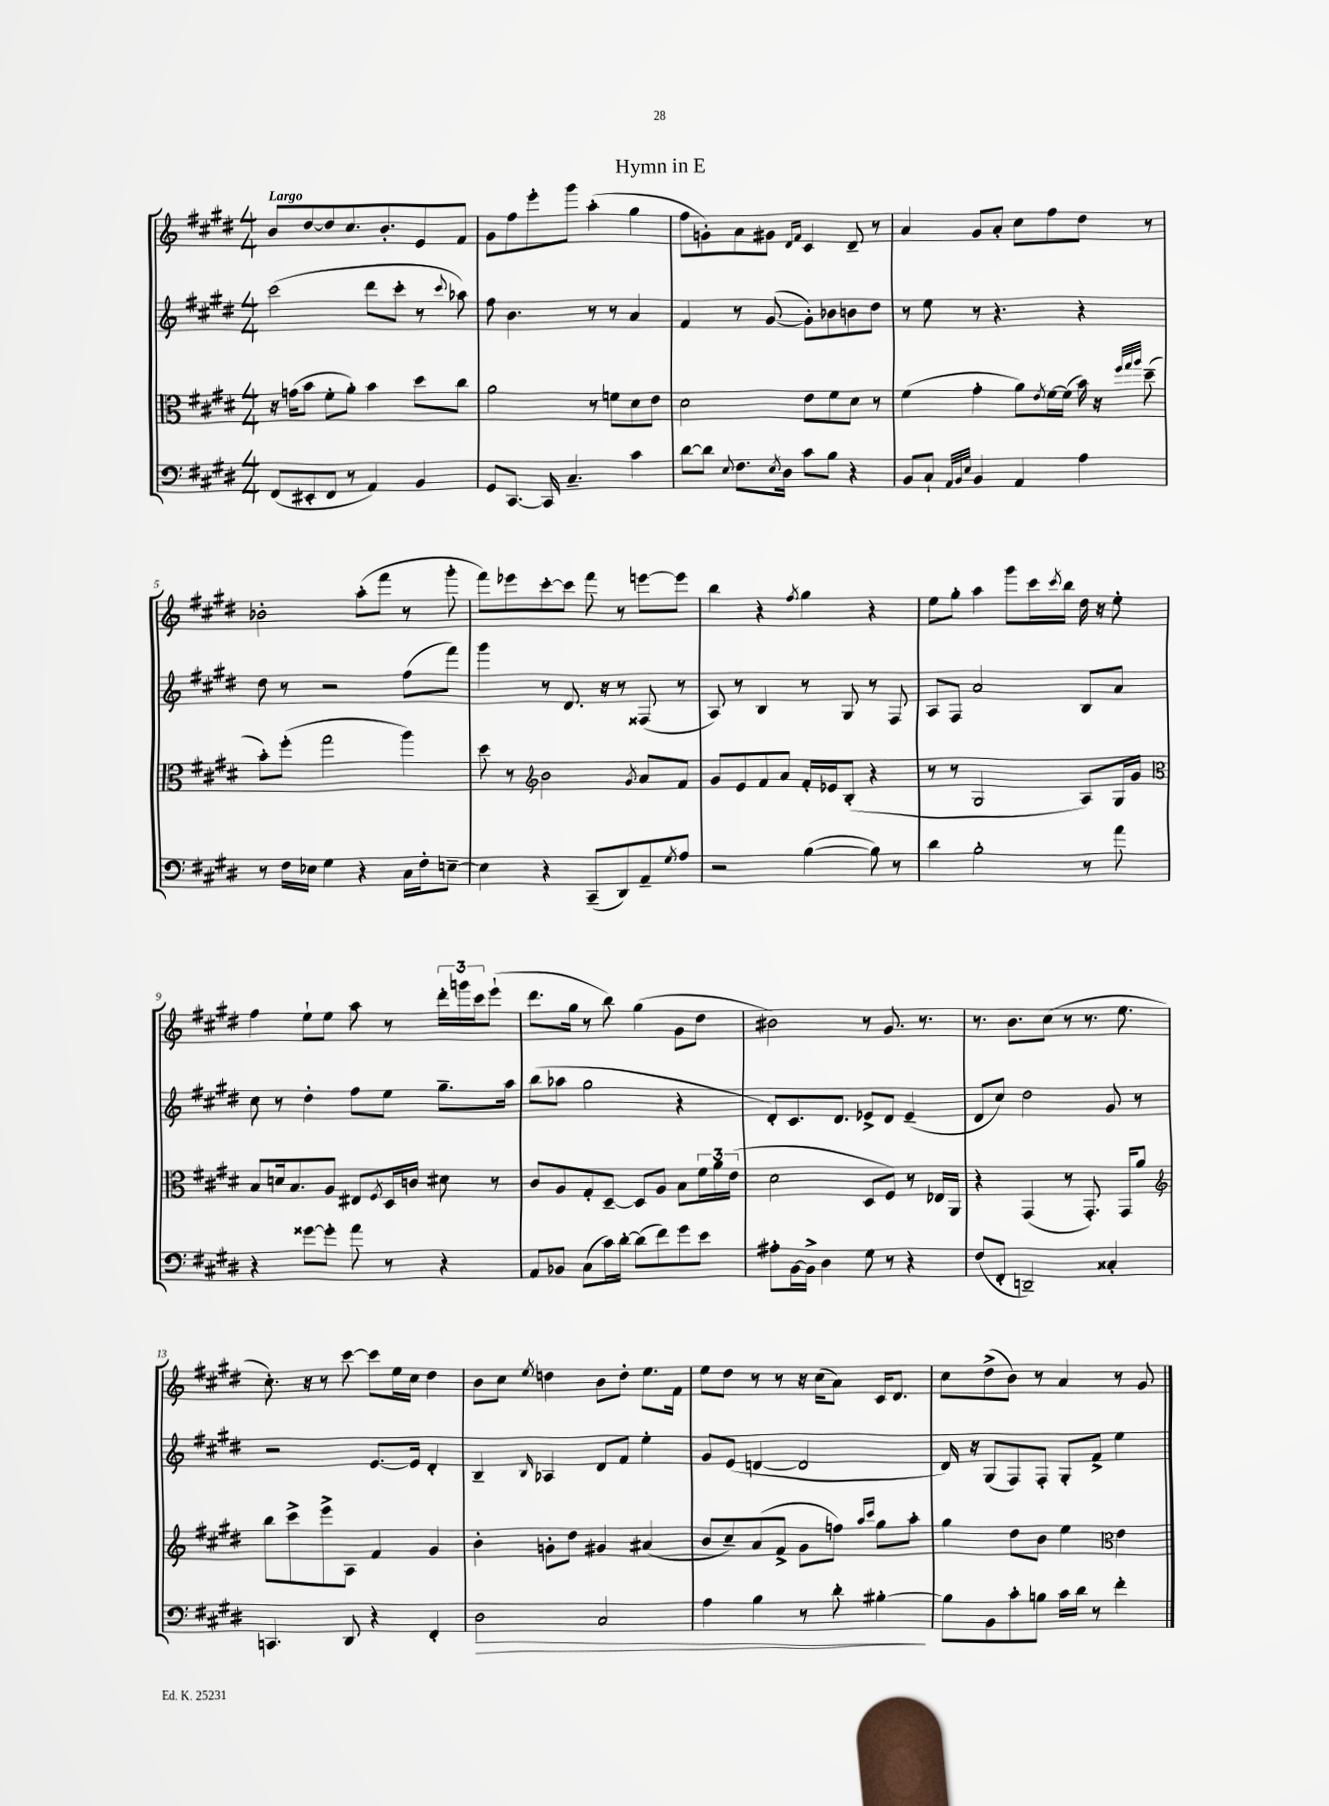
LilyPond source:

\header { title = "Hymn in E" }
<<
\new StaffGroup <<
\new Staff = "s0" {
    \clef treble \key e \major \numericTimeSignature \time 4/4 \tempo "Largo"
    b'8 dis''8~ dis''8 cis''8. b'8.-. e'8 fis'8 |
    gis'8 fis''8 e'''8-. gis'''8 a''4-.( gis''4 |
    fis''8 g'8-.) a'8 gis'8 \grace { dis'16 fis'16 } cis'4 dis'8-- r8 |
    a'4 gis'8 a'8-. cis''8 fis''8 dis''8 r8 |
    bes'2-. a''8-.( fis'''8 r8 gis'''8-. |
    fis'''8) ees'''8 cis'''8~-. cis'''8 fis'''8 r8 e'''8~ e'''8 |
    b''4 r4 \acciaccatura { fis''8 } gis''4 r4 |
    e''8 gis''8-. a''4 gis'''8 cis'''16 \acciaccatura { cis'''8 } b''16 dis''16 r16 e''8-. |
    fis''4 e''8-! e''8 a''8 r8 \tuplet 3/2 { dis'''16-. g'''16 cis'''16 } e'''8-!( |
    dis'''8. gis''16 r8 b''8) gis''4( gis'8 dis''8 |
    bis'2) r8 gis'8. r8. |
    r8. b'8. cis''8( r8 r8. e''8. |
    cis''8.-.) r16 r8 cis'''8~ cis'''8 e''16 cis''16 dis''4 |
    b'8 cis''8 \acciaccatura { e''8 } d''4 b'8 d''8-. e''8. fis'16 |
    e''8 dis''8 r8 r8 r16 cis''16( a'8) cis'16 dis'8. |
    cis''8 dis''8->( b'8) r8 a'4 r8 gis'8 \bar "|." |
}
\new Staff = "s1" {
    \clef treble \key e \major \numericTimeSignature \time 4/4
    cis'''2( dis'''8 cis'''8-. r8 \appoggiatura { cis'''8 } aes''8) |
    fis''8 b'4. r8 r8 a'4 |
    fis'4 r8 gis'8~( gis'8-.) bes'8 b'8 dis''8 |
    r8 e''8 r8 r4. r4 |
    dis''8 r8 r2 fis''8( fis'''8) |
    gis'''4 r8 dis'8. r16 r8 fisis8( r8 |
    a8) r8 b4 r8 gis8 r8 fis8 |
    a8 fis8 a'2 b8 a'8 |
    cis''8 r8 dis''4-. fis''8 e''8 gis''8.-- a''16 |
    b''8( aes''8 gis''2 r4 |
    dis'8-.) cis'8. dis'8. ees'8-> dis'8 ees'4--( |
    dis'8 cis''8) dis''2 gis'8 r8 |
    r2 e'8.~ e'16 dis'4-. |
    b4-- \grace { b16 } aes4 dis'8 fis'8 e''4-. |
    gis'8 e'8( d'4~ d'2 |
    dis'16) r16 gis8( fis8) fis8-. gis8-. fis'8-> e''4 \bar "|." |
}
\new Staff = "s2" {
    \clef alto \key e \major \numericTimeSignature \time 4/4
    r16 g'16( b'8 fis'8-. a'8-.) b'4 dis''8 cis''8 |
    a'2 r8 f'8 dis'8 e'8 |
    dis'2 e'8 fis'8 dis'8 r8 |
    fis'4( gis'4-. a'8) \acciaccatura { e'8 } fis'16~ fis'16( b'16) r16 \grace { fis''32 gis''32 a''32 } dis''8--( |
    b'8-.) fis''8-.( gis''2 a''4) |
    dis''8 r8 \clef treble b'2 \acciaccatura { gis'8 } a'8 fis'8 |
    gis'8 e'8 fis'8 a'8 fis'16-. ees'16 b8-.( r4 |
    r8 r8 gis2 a8) gis16 gis'16 |
    \clef alto b8 d'16 b8. a8 eis8 \acciaccatura { fis8 } dis16 c'16 dis'8 r8 |
    cis'8 a8 gis8-. dis8~-- dis8 a8 b8 \tuplet 3/2 { fis'16 a'16 e'16( } |
    dis'2 dis8 fis8) r8 ees16 a,16 |
    r4 gis,4( r8 gis,8.-.) gis,16 a'8 |
    \clef treble b''8 cis'''8-> e'''8-> a8 fis'4 gis'4 |
    b'4-. g'8-. dis''8 gis'4 ais'4( |
    b'8 cis''8--) a'8( fis'8-> gis'8 f''8) \grace { a''16 cis'''16 } gis''8 a''8-. |
    gis''4 dis''8 b'8 e''4 \clef alto e'4 \bar "|." |
}
\new Staff = "s3" {
    \clef bass \key e \major \numericTimeSignature \time 4/4
    fis,8( eis,8-. fis,8 r8 a,4) b,4 |
    gis,8 cis,8.~ cis,16 cis4.-- cis'4 |
    dis'8~ dis'8 \appoggiatura { e8 } fis8. \acciaccatura { e8 } dis16 cis'8 b8 r4 |
    b,8 cis8-! \grace { a,32 b,32 e32 } b,4 a,4 a4 |
    r8 fis16 ees16 gis4 r4 cis16 fis16-. e8~-- |
    e4 r4 cis,8--( dis,8) a,8-- \acciaccatura { gis8 } a8 |
    r2 b4~( b8) r8 |
    dis'4 b2-. r8 a'8 |
    r4 gisis'8~ gisis'8-. a'8 r8 r4 |
    a,8 bes,8 cis8( cis'16) dis'16~-. dis'8( fis'8) gis'8 e'8 |
    ais8-. b,16~ b,16-> dis4 gis8 r8 r4 |
    fis8( fis,8-. d,2--) cisis4-. |
    c,4. dis,8 r4 fis,4-. |
    dis2\> cis2 |
    a4 b4 r8 dis'8-. bis4~-.\! |
    bis8 b,8 cis'8-. b8 cis'16 dis'16 r8 fis'4-. \bar "|." |
}
>>
>>
